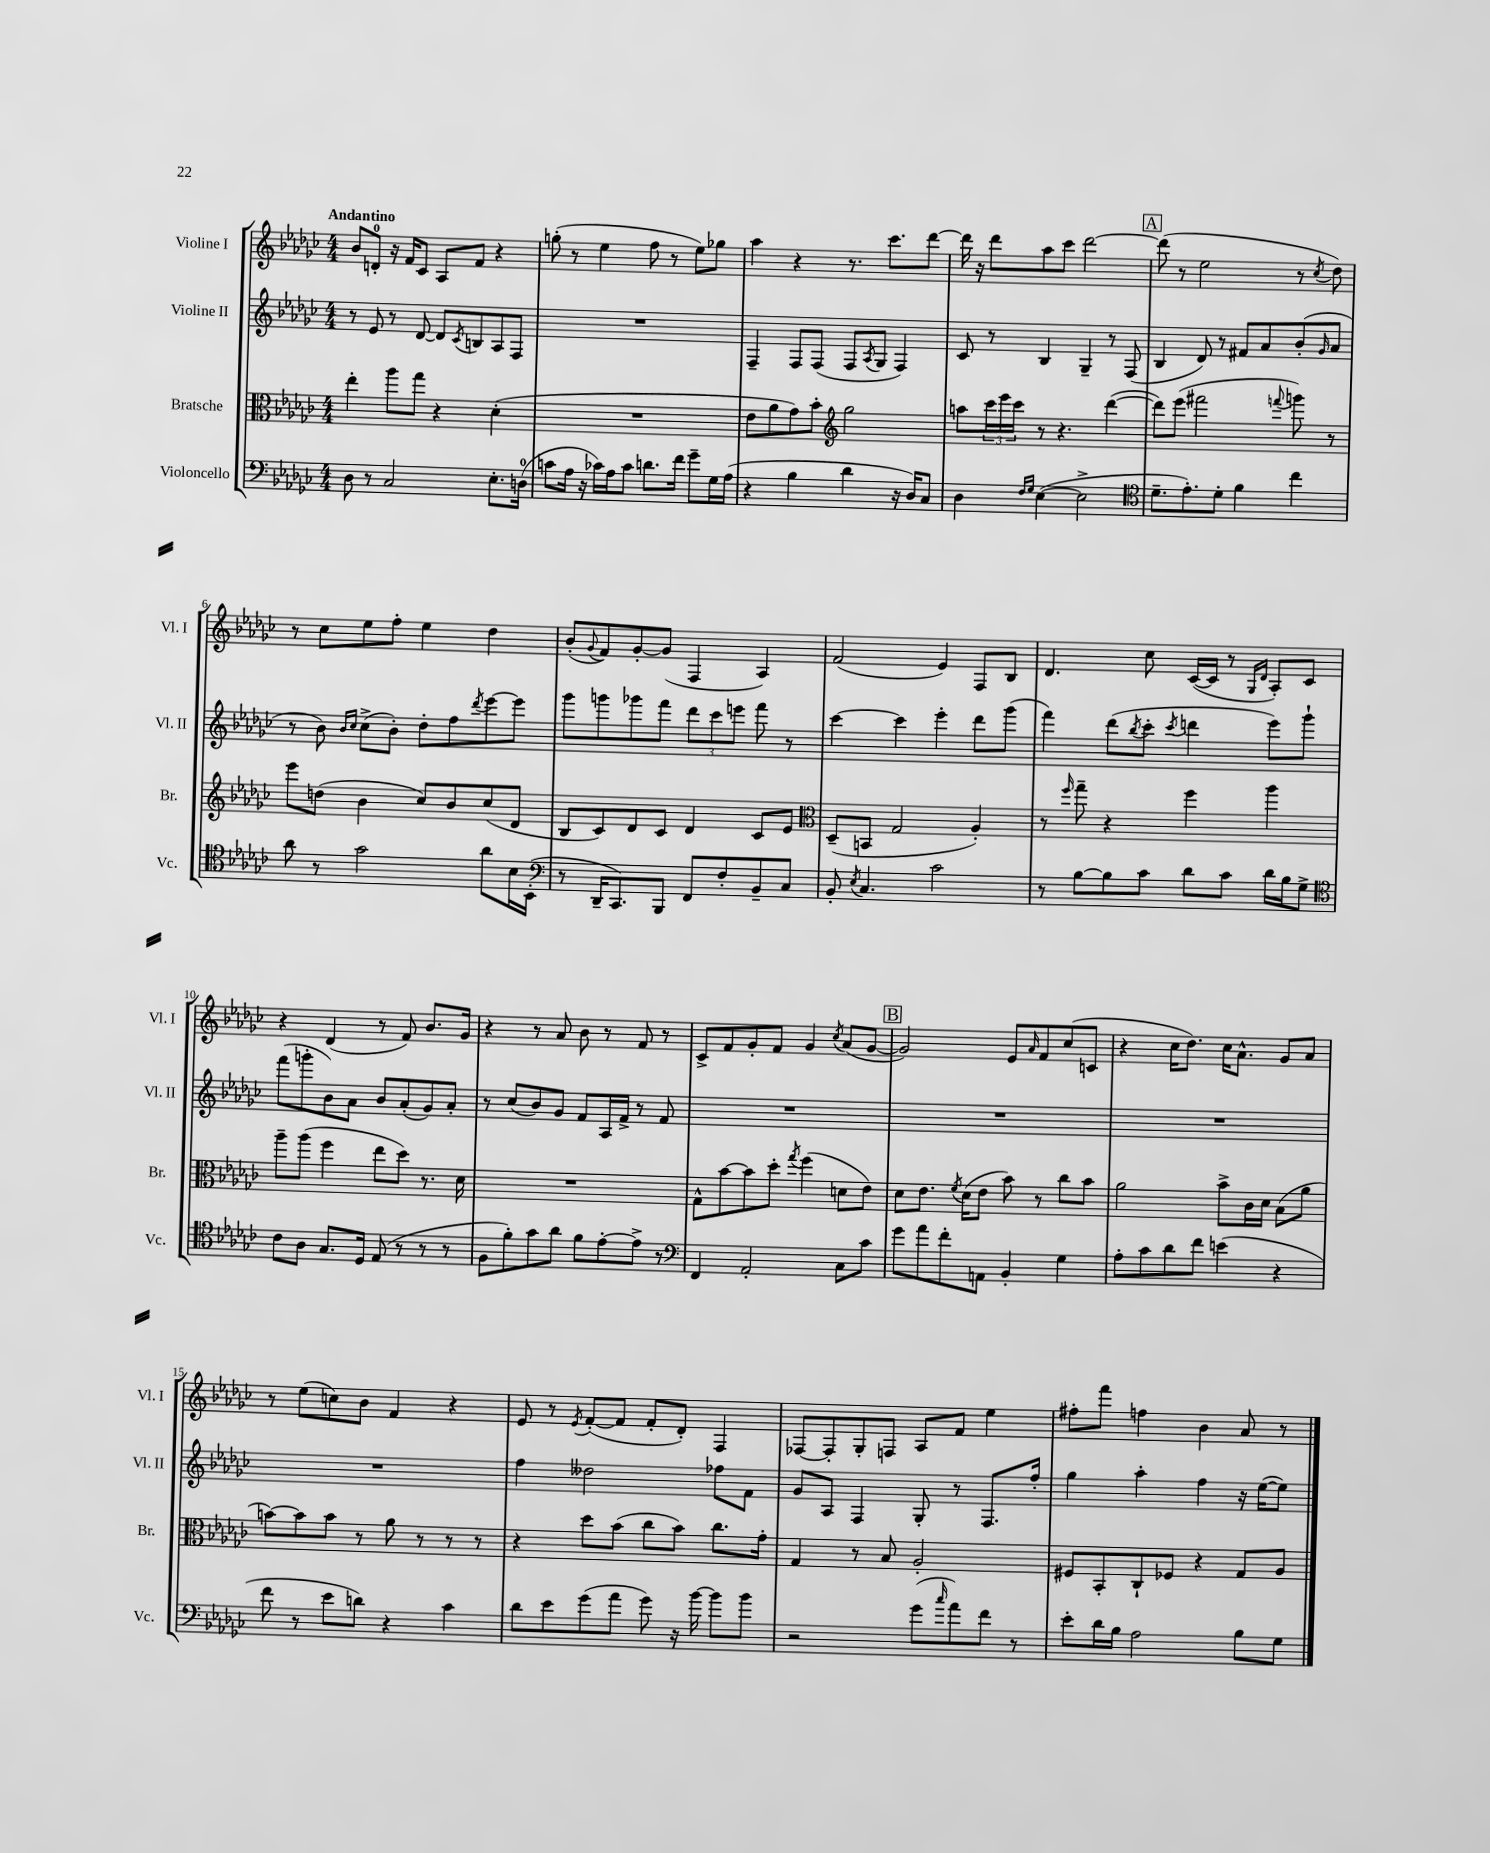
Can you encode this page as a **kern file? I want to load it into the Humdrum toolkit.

**kern	**kern	**kern	**kern
*staff4	*staff3	*staff2	*staff1
*clefF4	*clefC3	*clefG2	*clefG2
*k[b-e-a-d-g-c-]	*k[b-e-a-d-g-c-]	*k[b-e-a-d-g-c-]	*k[b-e-a-d-g-c-]
*M4/4	*M4/4	*M4/4	*M4/4
8D-	4ee-'	8r	8b-
8r	.	8e-	8d'
2C-	8aa-	8r	16r
.	.	.	16f
.	8gg-	[8d-	8c-
.	4r	8d-]	8A-
.	.	8qc-	.
.	.	8B	8f
8.E-'	(4d-'	8A-	4r
.	.	8F	.
(16D	.	.	.
=	=	=	=
8c	1r	1r	(8gg'
16A-	.	.	8r
16r	.	.	.
16c-)	.	.	4ee-
16A-	.	.	.
8c-	.	.	.
8.d	.	.	8ff
.	.	.	8r
16f	.	.	.
8g-~	.	.	8ee-)
16G-	.	.	8gg-
(16A-	.	.	.
=	=	=	=
4r	8e-	4F~	4aa-
.	8a-	.	.
4B-	8g-)	8F	4r
.	8b-'	(8F	.
*	*clefG2	*	*
4d-	2gg-	8F	8.r
.	.	8qA-	.
.	.	8G-	.
.	.	.	8.ccc-
16r	.	4F)	.
16D-)	.	.	.
8C-	.	.	[8ddd-
=	=	=	=
4D-	8aa	8c-	16ddd-]
.	.	.	16r
.	24ccc-	8r	8ddd-
.	24eee-	.	.
.	24ccc-	.	.
16qqF	.	.	.
16qqG-	.	.	.
([4E-	8r	4B-	8aa-
.	4.r	.	8ccc-
2E-^]	.	4G-~	[2ddd-
.	([4ddd-	8r	.
.	.	(8F	.
=	=	=	=
*clefC4	*	*	*
8.d-~	8ddd-])	4B-	(8ddd-]
.	(8eee-	.	8r
8.e-')	.	.	.
.	2fff#	8d-)	2ee-
8d-'	.	8r	.
4f	.	8f#	.
.	.	8a-	.
.	8qqfff	.	.
4cc-	8ggg)	(8b-'	8r
.	.	16qqg-	8qcc-
.	8r	8a-	8dd-)
=	=	=	=
8a-	8eee-	8r	8r
8r	(8dd	8b-)	8cc-
.	.	16qqb-	.
.	.	16qqcc-	.
2g-	4b-	(8cc-^	8ee-
.	.	8b-')	8ff'
.	8cc-)	8dd-'	4ee-
.	8b-	8ff	.
.	.	8qddd-	.
8a-	(8cc-	[8eee-	4dd-
16B-	8d-	8eee-]	.
(16BB-'	.	.	.
=	=	=	=
*clefF4	*	*	*
8r	8B-	8ggg-	(8b-'
.	.	.	8qqg-
16DD-~	8c-)	8ggg	8f)
8.CC-)	.	.	.
.	8d-	8ggg-	[8g-'
8BBB-	8c-	8fff	(8g-]
8FF	4d-	12ddd-	4F
.	.	12ccc-	.
8F'	.	.	.
.	.	12eee	.
8BB-~	8c-	8fff	4A-)
8C-	8e-	8r	.
=	=	=	=
*	*clefC3	*	*
8BB-'	(8D-~	[4ccc-	(2f
8qE-	.	.	.
4.C-	8BB	.	.
.	2G-	4ccc-]	.
2c-	.	4eee-'	4e-)
.	4A-')	8ddd-	8F
.	.	(8ggg-	8B-
=	=	=	=
8r	8r	4fff)	4.d-
.	16qqff	.	.
[8B-	8gg-~	.	.
8B-]	4r	(8ddd-	.
.	.	8qbb-	.
8c-	.	8ccc-'	8cc-
.	.	8qccc-	.
8d-	4ff	4ddd	([16c-
.	.	.	16c-]
8c-	.	.	8r
.	.	.	16qqG-
.	.	.	16qqd-
16d-	4aa-	8eee-)	8A-')
16B-	.	.	.
8G-^	.	8ggg-`	8c-
=	=	=	=
*clefC4	*	*	*
8c-	8aa-~	(8fff	4r
8A-	(8aa-	8ggg'	.
8.G-	4ff	8b-)	(4d-
.	.	8a-	.
16D-	.	.	.
(8E-	8ee-	8b-	8r
8r	8dd-)	(8a-'	8f)
8r	8.r	8g-)	8.b-
8r	.	8a-'	.
.	16d-	.	16g-
=	=	=	=
8F	1r	8r	4r
8f')	.	(8cc-	.
8g-	.	8b-)	8r
8a-	.	8g-	8a-
8f	.	8f	8b-
[8e-'	.	16A-	8r
.	.	16f^	.
8e-^]	.	8r	8f
8r	.	8f	8r
=	=	=	=
*clefF4	*	*	*
4FF	8G-^^	1r	8c-^
.	[8b-	.	8f
2AA-'	8b-]	.	8g-'
.	8dd-'	.	8f
.	8qgg-	.	.
.	(4ff	.	4g-
.	.	.	8qcc-
8C-	8d	.	(8a-
8c-	8e-)	.	[8g-
=	=	=	=
8g-	8d-	1r	2g-])
8a-	8.e-	.	.
8f'	.	.	.
.	8qf	.	.
.	(16d-	.	.
8AA	8e-	.	.
4BB-'	8b-)	.	8e-
.	.	.	16qqa-
.	8r	.	8f
4G-	8cc-	.	(8cc-
.	8b-	.	8c
=	=	=	=
8A-'	2a-	1r	4r
8c-	.	.	.
8d-	.	.	16cc-
.	.	.	8.dd-)
8f	.	.	.
(4e	8b-^	.	16cc-
.	.	.	8.a-^^
.	16c-	.	.
.	16d-	.	.
4r	(8B-	.	8g-
.	8a-	.	8a-
=	=	=	=
8f	[8b)	1r	8r
8r	8b]	.	(8ee-
8e-	8b	.	8cc)
8d)	8r	.	8b-
4r	8a-	.	4f
.	8r	.	.
4c-	8r	.	4r
.	8r	.	.
=	=	=	=
8d-	4r	4ff	8e-
8e-	.	.	8r
.	.	.	8qe-
(8g-	8dd-	2dd--	([8f'
8a-	(8b-	.	8f]
8g-)	8cc-	.	8f'
16r	8b-)	.	8d-')
[16b-	.	.	.
8b-]	8.cc-	8ff-	4F
8b-	.	8f	.
.	16g-'	.	.
=	=	=	=
2r	4G-	8g-	[8F-
.	.	8A-	8F-']
.	8r	4F	8G-'
.	8B-	.	8F
(8g-	2A-'	8G-'	8A-
16qqcc-	.	.	.
8a-)	.	8r	8f
8f	.	8.F	4ee-
8r	.	.	.
.	.	16ff'	.
=	=	=	=
8e-'	8F#	4gg-	8ff#'
16d-	8BB-'	.	8fff
16B-	.	.	.
2A-	8C-`	4aa-'	4ff
.	8F-	.	.
.	4r	4ff	4b-
8B-	8G-	16r	8a-
.	.	([16ee-	.
8G-	8A-	8ee-])	8r
==	==	==	==
*-	*-	*-	*-
